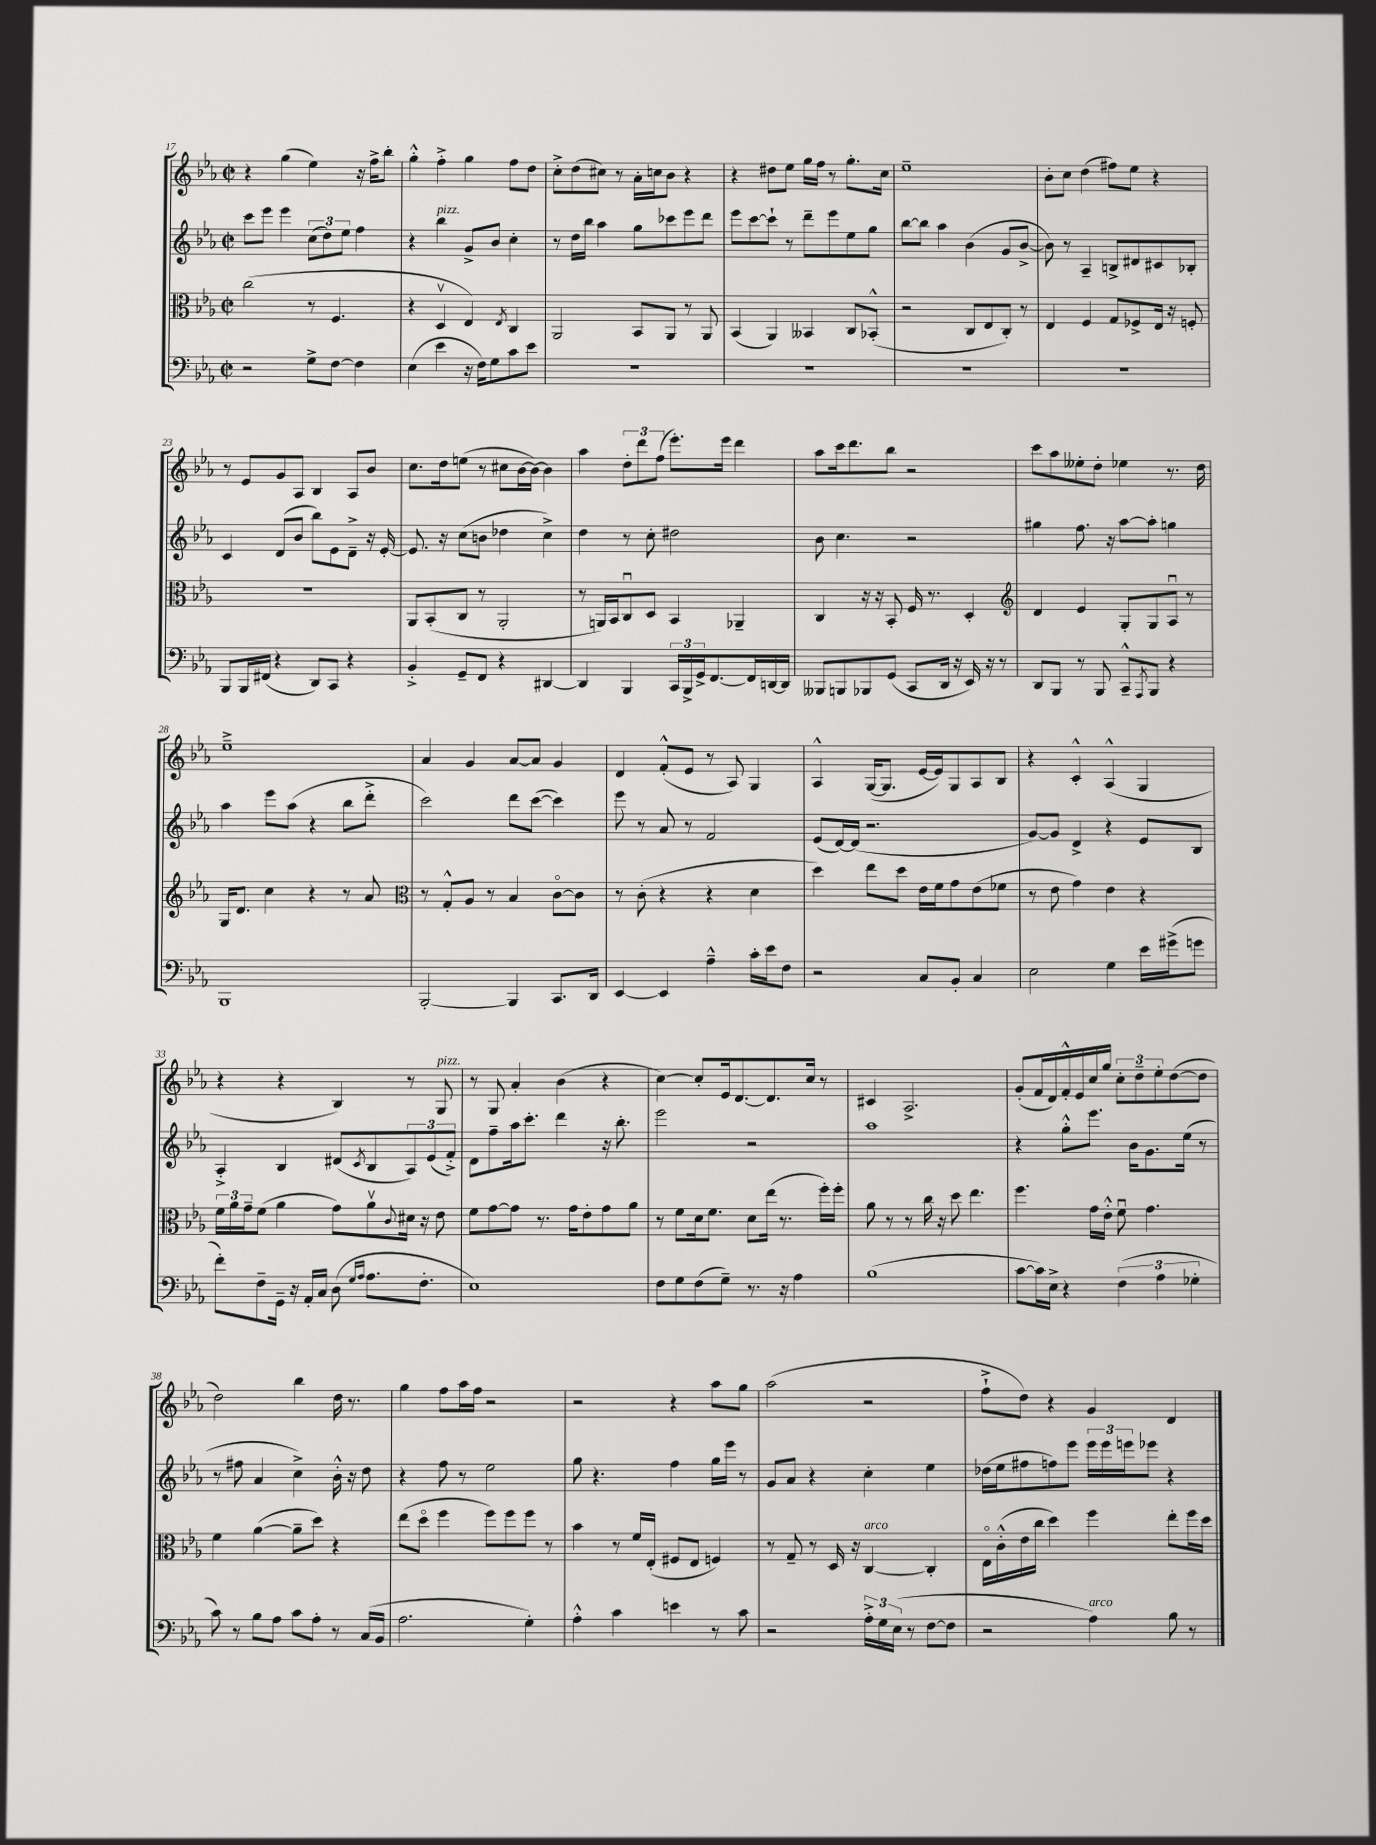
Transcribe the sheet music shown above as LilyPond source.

<<
\new StaffGroup <<
\new Staff = "s0" {
    \clef treble \key ees \major \defaultTimeSignature \time 2/2
    r4 g''4( ees''4) r16 f''16-> bes''8-. |
    g''4-.-^ f''4-.-> g''4 f''8 d''8 |
    c''8-.-> d''8( cis''8) r8 aes'16-. c''16 bes'8 r4 |
    r4 dis''8 ees''8 g''16 f''16 r8 g''8.-. c''16 |
    ees''1-- |
    bes'8-. c''8 d''4( fis''8) ees''8 r4 |
    r8 ees'8 g'8 aes8 bes4 aes8 bes'8 |
    c''8. d''16 e''8( r8 cis''8 bes'16~ bes'16~) bes'4 |
    aes''4 \tuplet 3/2 { d''8-. d'''8 f''8( } ees'''8.-.) ees'''16 d'''4 |
    aes''8 c'''16 d'''8. bes''8 r2 |
    c'''8 aes''8 eeses''8-. d''8-. ees''4 r8. d''16 |
    ees''1---> |
    aes'4 g'4 aes'8~ aes'8 g'4 |
    d'4 f'8-.-^( ees'8 r8 aes8) g4 |
    aes4-^ g16~( g8. ees'16~ ees'16) g8 aes8 bes8 |
    r4 c'4-.-^ aes4-^( g4 |
    r4 r4 bes4) r8 g8^\markup { \italic "pizz." } |
    r8 g8 aes'4-. bes'4( r4 |
    c''4~) c''8-. ees'16 d'8.~ d'8. c''16 r8 |
    cis'4 aes2.-> |
    g'8-.( f'16 d'16) f'16-.-^ ees'16 c''16 g''16 \tuplet 3/2 { c''8-. d''8-- ees''8-. } d''8~( d''8 |
    d''2) bes''4 d''16 r8. |
    g''4 f''8 aes''16 f''16 r2 |
    r2 r4 aes''8 g''8 |
    aes''2( r2 |
    f''8-!-> d''8) r4 g'4 d'4 \bar "|." |
}
\new Staff = "s1" {
    \clef treble \key ees \major \defaultTimeSignature \time 2/2
    c'''8 ees'''8 ees'''4 \tuplet 3/2 { c''8( d''8) ees''8 } f''4 |
    r4 bes''4^\markup { \italic "pizz." } g'8-> bes'8 c''4-. |
    r8 d''16 bes''16 aes''4 g''8 ces'''8 ees'''8 d'''8 |
    ees'''8 c'''8~ c'''8-! r8 d'''8-- ees'''8 ees''8 g''8 |
    bes''8~ bes''8 aes''4 bes'4( g'8 bes'8~-> |
    bes'8) r8 aes4-- b8-> dis'8 cis'8 bes8-. |
    c'4 d'8( bes'8 bes''8) ees'8 d'8---> r16 ees'16~-. |
    ees'8. r16 c''8( b'8 des''4 c''4->) |
    d''4 r8 c''8-. dis''2 |
    bes'8 c''4. r2 |
    gis''4 f''8. r16 aes''8~ aes''8-. g''4 |
    aes''4 ees'''8 aes''8( r4 bes''8 d'''8-.-> |
    c'''2) d'''8 c'''8~( c'''4) |
    ees'''8 r8 aes'8 r8 f'2 |
    ees'8( d'16~) d'16( r2. |
    g'8~) g'8 d'4-> r4 ees'8 bes8 |
    aes4-.-> bes4 dis'8( \acciaccatura { c'8 } bes8 \tuplet 3/2 { aes8) ees'8( f'8-.->) } |
    d'8 f''8-- aes''16 c'''8.-. d'''4 r16 bes''8.-. |
    ees'''2 r2 |
    aes''1 |
    r4 g''8-.-^ ees'''8. bes'16 g'8. ees''16( r8 |
    r8 fis''8 aes'4 c''4->) bes'16-.-^ r16 d''8 |
    r4 f''8 r8 ees''2 |
    g''8 r4. f''4 g''16 ees'''16 r8 |
    g'8 aes'8 r4 c''4-. ees''4 |
    des''16( ees''16 fis''8 f''8) ees'''8 \tuplet 3/2 { ees'''16 ees'''16 e'''16 } ees'''8 r4 \bar "|." |
}
\new Staff = "s2" {
    \clef alto \key ees \major \defaultTimeSignature \time 2/2
    c''2( r8 f4. |
    r4 d4\upbow ees4) \acciaccatura { ees8 } c4 |
    aes,2 bes,8 aes,8 r8 aes,8 |
    bes,4( aes,4) beses,4 c8 bes,8-.-^( |
    r2 c8 ees8 c8-.) r8 |
    ees4 f4 g8 fes8-> ees16 r16 f8-. |
    R1 |
    aes,8 bes,8-.( c8 r8 aes,2-. |
    r8 a,16) bes,16 c8\downbow d8 bes,4 aes,4-- |
    c4 r16 r16 bes,8-. f16 r8. d4-. |
    \clef treble d'4 ees'4 g8-. g8 aes8\downbow r8 |
    g16 d'8. c''4 r4 r8 aes'8 |
    \clef alto r8 g8-.-^ aes8 r8 bes4 c'8~\flageolet c'8 |
    r8 c'8-.( r4 r4 d'4 |
    d''4) ees''8 d''8 ees'16 f'16 g'8 ees'8( fes'8 |
    r8 ees'8 g'4) ees'4 r4 |
    \tuplet 3/2 { f'16 aes'16 g'16-- } f'8( aes'4 g'8) aes'8\upbow \appoggiatura { c'8 } dis'16 r16 ees'8 |
    f'8 g'8~ g'8 r8. g'16 ees'8-. g'8 aes'8 |
    r8 f'8 d'16 f'8. d'8 ees''16( r8. f''16-.) f''16-. |
    aes'8 r8 r8 c''16 r16 d''8 ees''4. |
    f''4. g'16 ees'16-.-^ f'8\downbow g'4. |
    f'4 aes'4~( aes'8-- d''8) r4 |
    ees''8( d''8\flageolet f''4 f''8) f''8 f''8 r8 |
    bes'4 r8 f'16 ees16-.( fis8 ees8 f4) |
    r8 g8-- r8 d16 r16 c4~^\markup { \italic "arco" } c4-. |
    ees16\flageolet c'16-.-^( ees'16 c''16 d''4) f''4 ees''8-. f''16 d''16 \bar "|." |
}
\new Staff = "s3" {
    \clef bass \key ees \major \defaultTimeSignature \time 2/2
    r2 g8-> f8~ f4 |
    ees4( ees'4 r16 f16) g8 c'8 ees'8 |
    R1 |
    R1 |
    R1 |
    R1 |
    bes,,8 bes,,16 fis,16( r4 d,8) c,8 r4 |
    bes,4-.-> g,8-- f,8 r4 dis,4~ |
    dis,4 bes,,4 \tuplet 3/2 { c,16 bes,,16-> g,16-> } f,8.~ f,16 d,16~ d,16 |
    beses,,8 b,,8 bes,,8 g,8( c,8 d,16 r16 ees,16) r16 r8 |
    d,8 bes,,8 r8 bes,,8 c,8---^ \acciaccatura { aes,,8 } bes,,8 r4 |
    bes,,1 |
    bes,,2~-. bes,,4 c,8. d,16 |
    ees,4~ ees,4 aes4---^ c'16-. ees'16 f8 |
    r2 c8 bes,8-. c4 |
    ees2 g4 ees'16 gis'16->( g'8 |
    f'8-.) f8-- g,16-- r16 aes,16-. c16 d8( \grace { g16 aes16 } aes8. f8.-. |
    ees1) |
    f8 g8 f8( g8--) r8. r16 aes4 |
    bes1( |
    c'8~ c'16) ees16-> r4 \tuplet 3/2 { f4( aes4 ges4-. } |
    c'8) r8 bes8 aes8 c'8 aes8-. r8 c16( bes,16 |
    aes2. g4-.) |
    aes4-.-^ c'4 e'4 r8 c'8 |
    r2 \tuplet 3/2 { aes16-.-> g16 ees16( } r8 f8~ f8 |
    r2 aes4^\markup { \italic "arco" }) bes8 r8 \bar "|." |
}
>>
>>
\layout { \context { \Score currentBarNumber = #17 } }
